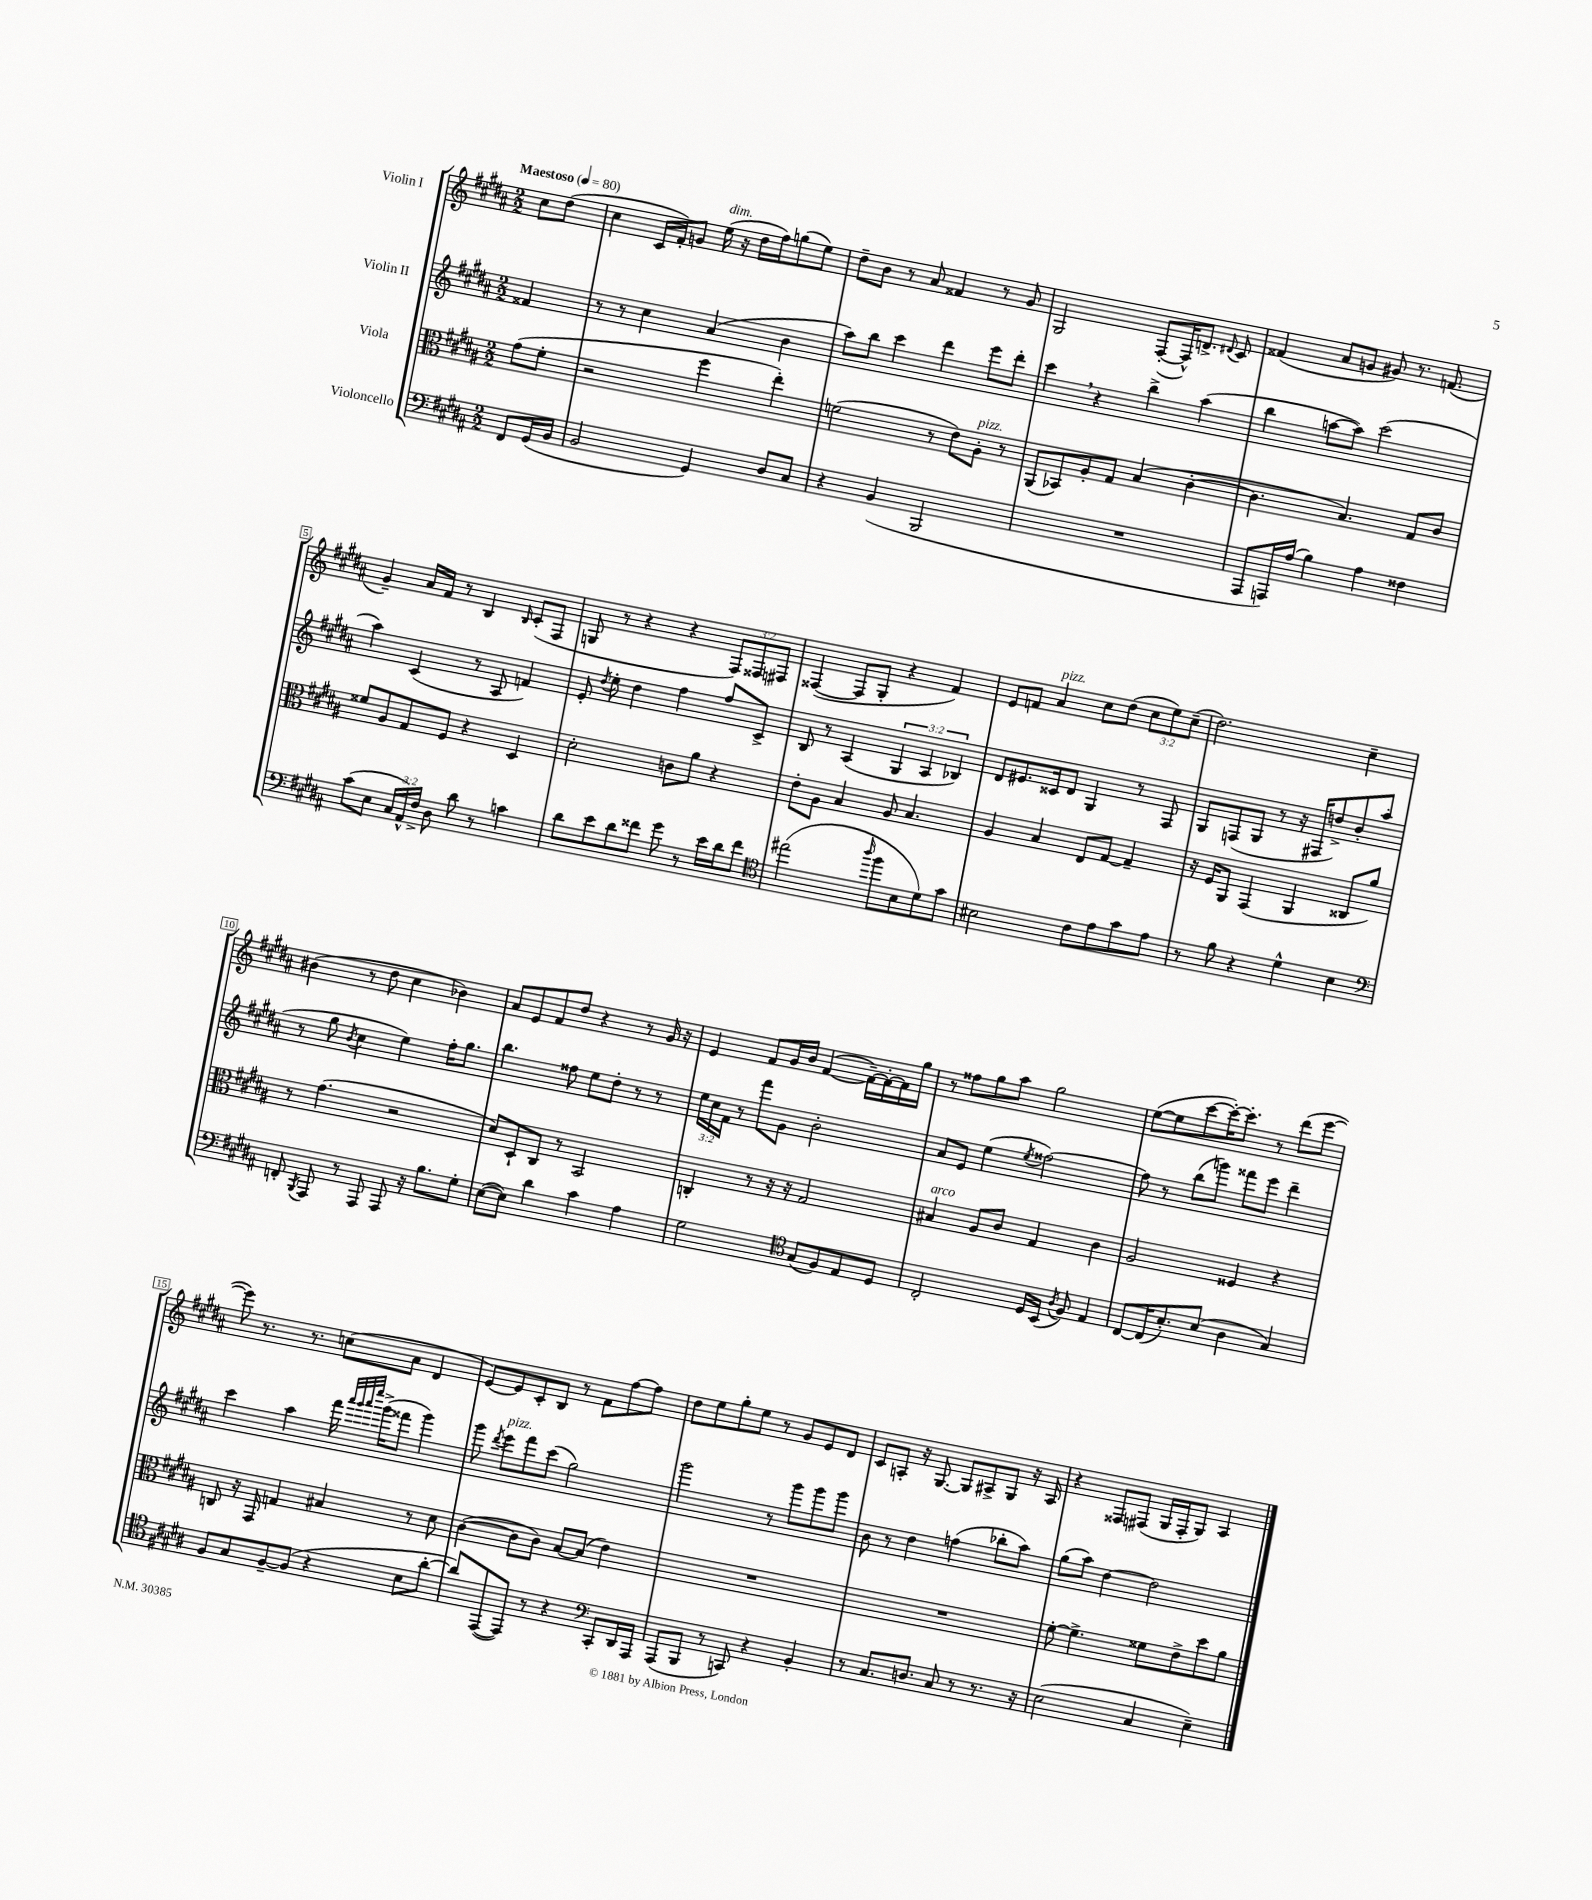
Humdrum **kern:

**kern	**kern	**kern	**kern
*part4	*part3	*part2	*part1
*staff4	*staff3	*staff2	*staff1
*I"Violoncello	*I"Viola	*I"Violin II	*I"Violin I
*clefF4	*clefC3	*clefG2	*clefG2
*k[f#c#g#d#a#]	*k[f#c#g#d#a#]	*k[f#c#g#d#a#]	*k[f#c#g#d#a#]
*M2/2	*M2/2	*M2/2	*M2/2
*MM80	*MM80	*MM80	*MM80
=	=	=	=
!	!	!	!LO:TX:a:B:t=Maestoso
8FF#/L	(8g#\L	4f##X/	8cc#\L
(16GG#/L	8f#'\J	.	(8dd#\J
16BB/JJ	.	.	.
=1	=1	=1	=1
2BB/	2r	8r	4cc#\
.	.	8r	.
.	.	4cc#\	16c#/LL
.	.	.	16f#'/J)
.	.	.	8gn/J
!	!	!	!LO:TX:a:i:t=dim.
4GG#/)	4ff#\	(4a#/	(16ee\
.	.	.	16r
.	.	.	16dd#\LL
.	.	.	16ff#\J)
8D#/L	4ee'\)	4b\	(8ggn\
8C#/J	.	.	8ee\J)
=2	=2	=2	=2
4r	(2fn\	8aa#\L)	8dd#~\L
.	.	8bb\J	8b\J
(4BB/	.	4ccc#\	8r
.	.	.	8a#/
2BBB/	8r	4ddd#\	4f##X/
.	8e\L)	.	.
!	!LO:TX:a:i:t=pizz.	!	!
.	8A#'\J	8eee\L	8r
.	8r	8ddd#'\J	8g#/
=3	=3	=3	=3
1r	(8AA#/L	4ccc#,\	2G#/
.	8BB-X/)	.	.
.	8A#'/	4r	.
.	8G#/J	.	.
.	(4B/	4bb^\	([8F#'/L
.	.	.	16F#^^/K])
.	.	.	8.dn^/J
.	[4c#'\	(4aa#\	.
.	.	.	8qqd#X/
.	.	.	8c#/
=4	=4	=4	=4
8AAA#/L	4.c#\]	4bb\	(4f##X/
16AAAn/L)	.	.	.
(16A#/JJ	.	.	.
4B\)	.	[8aan\L	8a#/L
.	4.B/)	8aa\J])	8gn/J
4A#\	.	(2ccc#\	8g#X/)
.	.	.	8.r
4F##X\	8G#/L	.	.
.	.	.	(8.fn/
.	8c#/J	.	.
!!LO:LB:g=z
=5	=5	=5	=5
(8c#\L	8f##X/L	4aa#\)	4g#~/)
8E\J	8A#/	.	.
24C#/LL	8G#/	(4c#/	16a#/LL
24AA#^^/)	.	.	.
.	.	.	16f#/JJ
24F#^/JJ	.	.	.
8D#\	8F#/J	.	8r
8d#\	4r	8r	4B/
8r	.	8A#/	.
.	.	.	16qqB/
4cn\	4D#/	4fn/)	(8c#'/L
.	.	.	8F#/J
=6	=6	=6	=6
8d#\L	2d#'\	8e'/	8Gn/
.	.	8qdd#/	.
8e\	.	8ee'\	8r
8d#\	.	4dd#\	4r
8f##X\J	.	.	.
8g#\	8cn\L	4ff#\	4r
8r	8a#\J	.	.
16e\LL	4r	8ff#/L	12F#/L)
16d#\J	.	.	.
.	.	.	12F##X/
8f##\J	.	8c#^/J	.
.	.	.	12F#X/J
=7	=7	=7	=7
*clefC4	*	*	*
(2ee#X\	8e'\L	8B/	([4F##X/
.	8A#\J	8r	.
.	4B/	(4A#/	8F##/L]
.	.	.	8G#'/J
16qqaa#/	.	.	.
8ff#\L	8A#/	6G#/	4r
8B\	4.B/	.	.
.	.	6A#/	.
8d#\)	.	.	4f#/)
.	.	6B-X/)	.
8g#\J	.	.	.
=8	=8	=8	=8
2B#X\	4A#/	8d#/L	8e/L
.	.	8.e#X/	8fn/J
!	!	!	!LO:TX:a:i:t=pizz.
.	4B/	.	4a#/
.	.	16c##X/k	.
.	.	8d#/J	.
8c#\L	8E/L	4G#/	8cc#\L
8e\	[8G#/J	.	(8dd#\J
8g#\	4G#~/]	8r	12cc#\L
.	.	.	12ee\)
8e\J	.	8F#/	.
.	.	.	(12cc#~\J
=9	=9	=9	=9
8r	16r	8G#/L	2.dd#\)
.	16F#/KL	.	.
8f#\	8AA#/J	(8Fn/	.
4r	(4GG#/	8G#/J	.
.	.	8r	.
4d#^^\	4AA#/	16r	.
.	.	16F#X/KL	.
.	.	8ddn^/)	.
4B\	8C##X/L	8b'/	4cc#~\
.	8a#/J)	(8aa#/J	.
!!LO:LB:g=z
=10	=10	=10	=10
*clefF4	*	*	*
8FFn'/	8r	8r	(4b#X\
8qBBB/	.	.	.
8AAA#/	(4.g#\	8gg#\	.
.	.	8qb/	.
8r	.	4cc#\	8r
8AAA#/	.	.	8dd#\
8AAA#/	2r	4ee\)	4cc#\
16r	.	.	.
8.B\L	.	.	.
.	.	16ff#'\KL	4b-X\)
.	.	8.gg#\J	.
8G#'\J	.	.	.
=11	=11	=11	=11
([8E\L	8d#/L)	4.bb\	8a#/L
8E\J])	8D#`/	.	8e/
4d#\	8C#/J	.	8f#/
.	8r	8ff##X\	8dd#/J
4c#\	2BB/	8ee\L	4r
.	.	8dd#'\J	.
4A#\	.	8r	8r
.	.	8r	16g#/
.	.	.	16r
=12	=12	=12	=12
2G#\	4Cn'/	24ee\LL	4e/
.	.	24cc#\	.
.	.	24f#\JJ	.
.	.	8r	.
.	8r	8fff#\L	8f#/L
.	16r	8g#\J	16g#/L
.	16r	.	16b/JJ
*clefC4	*	*	*
(8G#/L	2G#/	2b'\	([4f#/
8F#/)	.	.	.
8E/	.	.	16f#~\LL_)
.	.	.	16f#'\_
8D#/J	.	.	16f#\]
.	.	.	16gg#\JJ
=13	=13	=13	=13
!	!LO:TX:a:i:t=arco	!	!
2C#'/	4B#X/	8a#/L	8r
.	.	8e/J	8ff##X\L
.	8A#/L	(4ee\	8gg#\
.	8c#/J	.	8aa#\J
.	.	8qee/	.
16D#/LL	4G#/	[2ff##X\)	2gg#\
(16BB/JJ	.	.	.
8qA#/	.	.	.
8F#/)	.	.	.
4E/	4c#\	.	.
=14	=14	=14	=14
[8C#/L	2A#/	8ff##\]	([8ee\L
(16C#/K]	.	8r	8ee\]
8.B'/)	.	.	.
.	.	(8bb\L	[8ccc#\
(8B/J	.	8gggn\J)	16ccc#'\K_)
.	.	.	8.ccc#'\J]
4A#\	4F##X/	8fff##X\L	.
.	.	8eee\J	8r
4G#/)	4r	4ddd#~\	(8ddd#\L
.	.	.	[8eee\J
!!LO:LB:g=z
=15	=15	=15	=15
8F#/L	8Cn/	4ccc#\	8eee\])
8G#/	16r	.	8.r
.	16GG#/	.	.
[8F#~/	4Gn/	4aa#\	.
.	.	.	8.r
(8F#/J]	.	.	.
4r	4B#X/	16fff#\	(8ccn\L
.	.	32qqaaa#/LLL	.
.	.	32qqggg#/	.
.	.	32qqaaa#/	.
.	.	32qqeeee/JJJ	.
.	.	(16ggg#^\KL	.
.	.	8fff##X\J	8a#\J
8B\L	8r	4ggg#\)	4d#/
[8a#'\J	8d#\	.	.
=16	=16	=16	=16
8a#/L])	([4c#\	8ggg#\	[8e/L)
.	.	8qddd#/	.
!	!	!LO:TX:a:i:t=pizz.	!
([8EE/	.	8eee\L	8e/]
8EE/J])	8c#\L]	8fff#\	8c#'/
8r	8c#\J)	(8ccc#\J	8B/J
4r	[8B/L	2gg#\)	8r
.	(8B/J]	.	8f#\L
*clefF4	*	*	*
8CC#'/L	4e\)	.	[8ff#\
16DD#/L	.	.	8ff#\J]
16AAA#/JJ	.	.	.
=17	=17	=17	=17
(8AAA#/L	1r	2ggg#\	8dd#\L
8BBB/J	.	.	8ee\
8r	.	.	8gg#'\
8CCn/)	.	.	8ee\J
4r	.	8r	8r
.	.	8ggg#\L	8g#/L
4BB'/	.	8ggg#\	8e/
.	.	8ggg#\J	8d#/J
=18	=18	=18	=18
8r	1r	8b\	8c#/L
8.C#/L	.	8r	8An'/J
.	.	4dd#\	16r
8.Dn/J	.	.	[8.G#/
8C#/	.	(4ffn\	8G#/L]
8r	.	.	8A#X^/
8.r	.	8bb-X'\L	8G#/J
.	.	8aa#\J)	16r
16r	.	.	16A#/
=19	=19	=19	=19
(2E\	[8f#'\	(8gg#\L	4r
.	4.f#^\]	8aa#\J)	.
.	.	[4dd#\	8F##X/L
.	.	.	(8F#X/J
4C#/	8f##X\L	2dd#\]	16G#/LL
.	.	.	16F#'/J
.	8e^\	.	8G#/J)
4E~\)	8dd#\	.	4A#/
.	8a#\J	.	.
==	==	==	==
*-	*-	*-	*-
